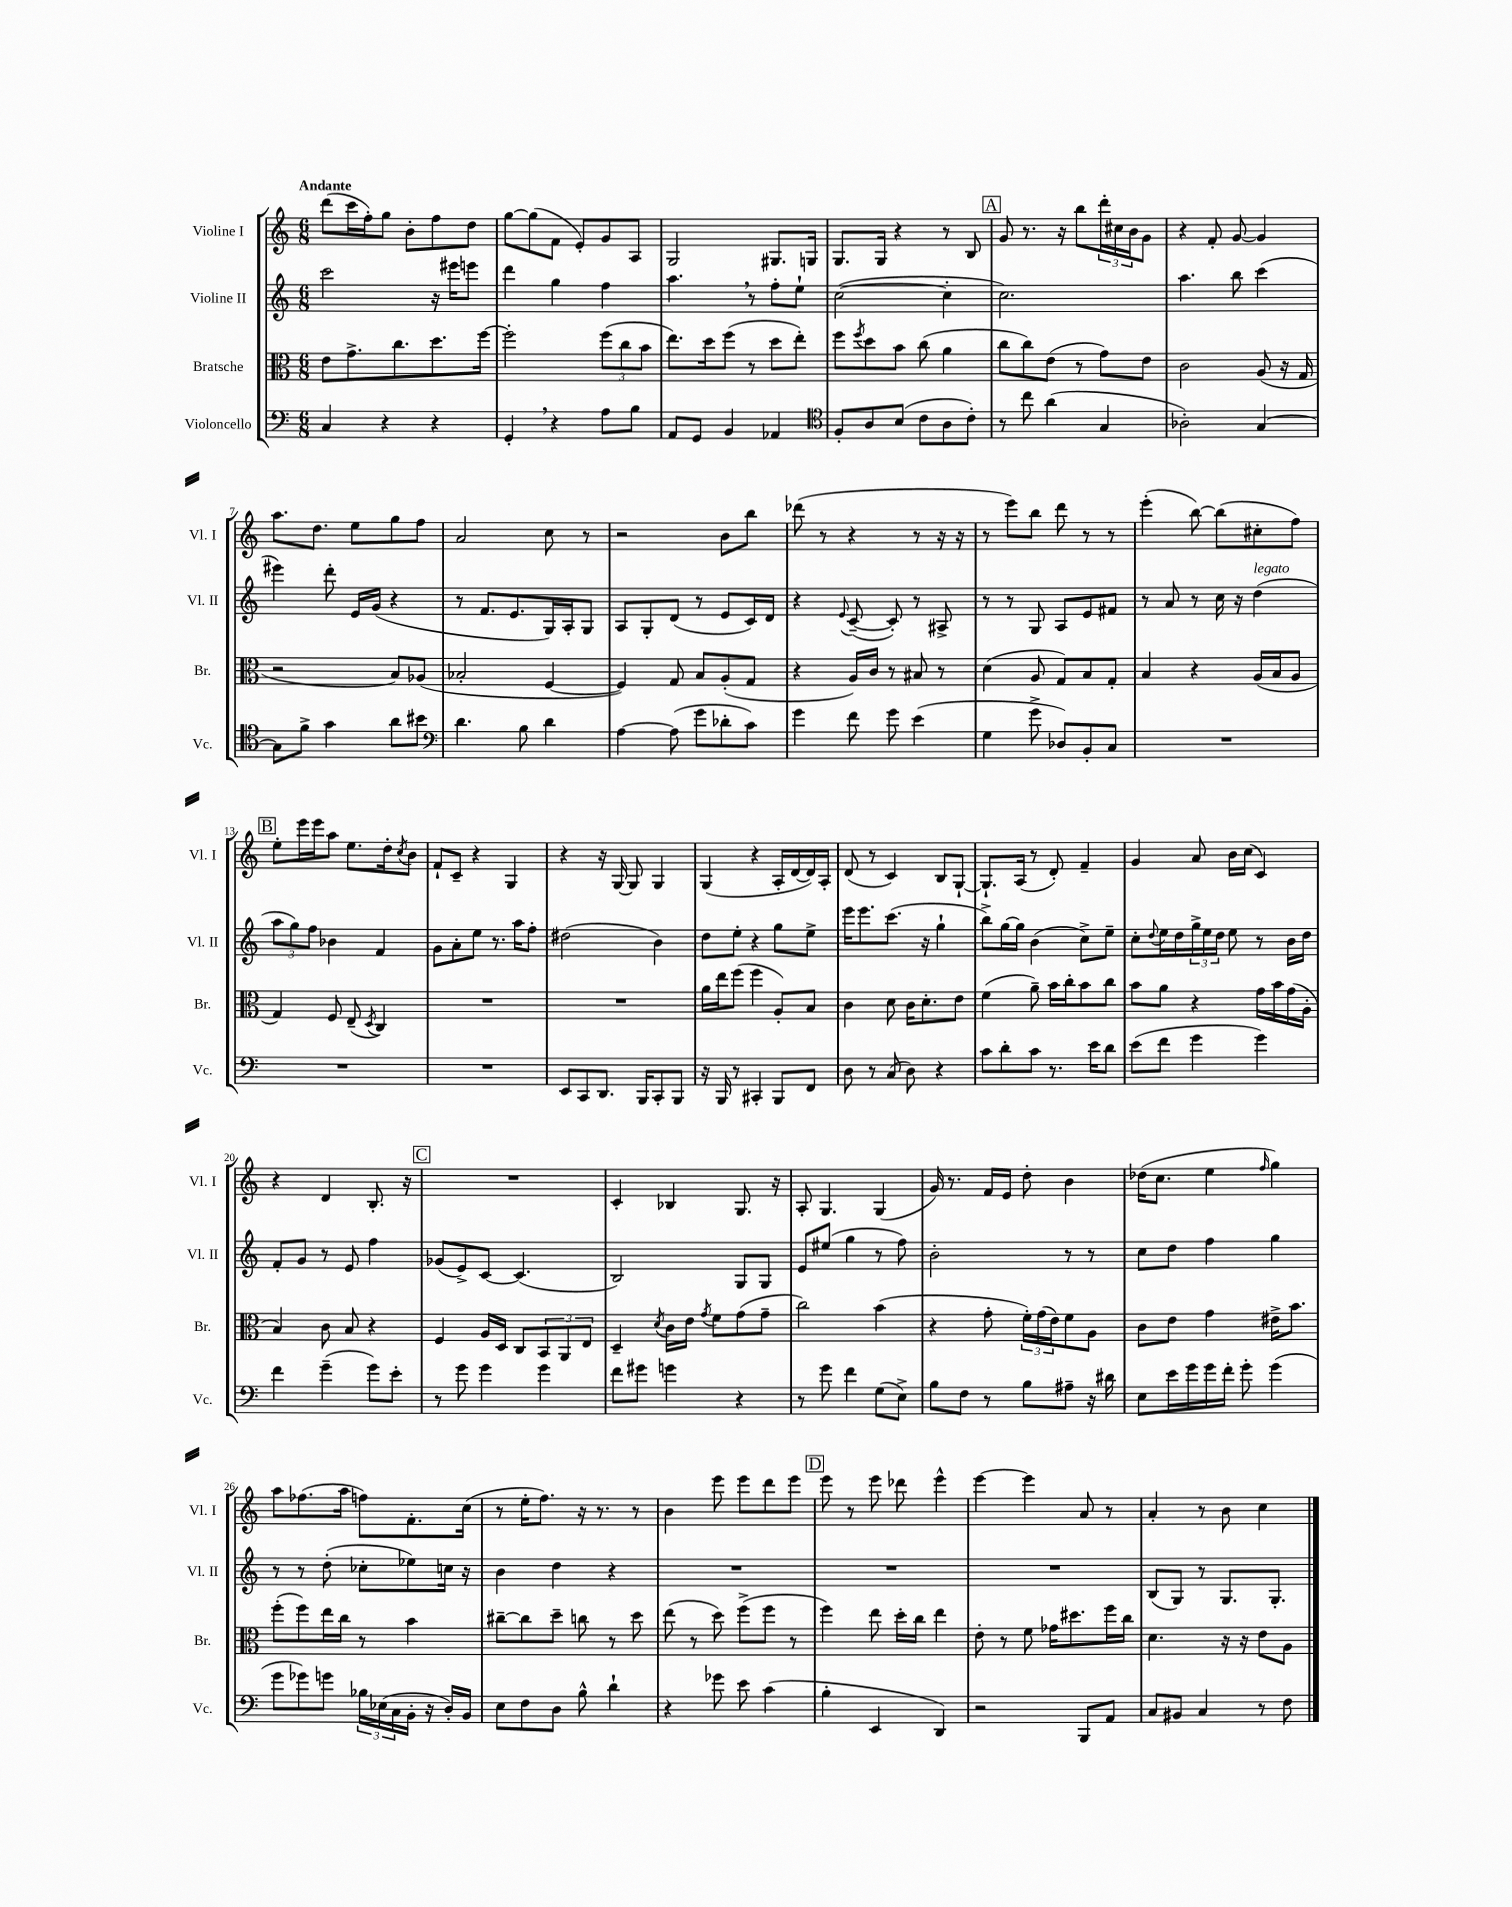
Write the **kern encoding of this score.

**kern	**kern	**kern	**kern
*part4	*part3	*part2	*part1
*staff4	*staff3	*staff2	*staff1
*I"Violoncello	*I"Bratsche	*I"Violine II	*I"Violine I
*I'Vc.	*I'Br.	*I'Vl. II	*I'Vl. I
*clefF4	*clefC3	*clefG2	*clefG2
*k[]	*k[]	*k[]	*k[]
*M6/8	*M6/8	*M6/8	*M6/8
=1	=1	=1	=1
!	!	!	!LO:TX:a:B:t=Andante
4C/	8e\L	2ccc\	(8ddd\L
.	8.g^\	.	16ccc\L
.	.	.	16ff'\J)
4r	.	.	8gg\J
.	8.cc\	.	.
.	.	.	8b'\L
4r	8.dd\	16r	8ff\
.	.	16eee#X\KL	.
.	.	8eeen\J	8dd\J
.	[16ff\Jk	.	.
=2	=2	=2	=2
4GG',/	2ff'\]	4ddd\	[8gg\L
.	.	.	(8gg\]
4r	.	4gg\	8f\J
.	.	.	8e'/L)
8A\L	(12ff\L	4ff\	8g/
.	12cc\	.	.
8B\J	.	.	8A/J
.	12b\J	.	.
=3	=3	=3	=3
8AA/L	8.ee\L)	4.aa,\	2G/
8GG/J	.	.	.
.	16dd\k	.	.
4BB/	(8ff\J	.	.
.	8r	8r	.
4AA-X/	8dd\L	8ff'\L	8.G#X/L
.	8ee'\J)	8ee`\J	.
.	.	.	16Gn/Jk
=4	=4	=4	=4
*clefC4	*	*	*
8F'/L	8ff\L	([2cc\	8.G/L
.	8qff/	.	.
8A/	8dd\	.	.
.	.	.	16G/Jk
(8B/J	8b\J	.	4r
8c\L	(8cc\	.	.
8A\	4a\	4cc'\]	8r
8c'\J)	.	.	8B/
!!LO:REH:place=s1:t=A
=5	=5	=5	=5
8r	8cc\L	2.cc\)	8g/
8cc\	8cc\)	.	8.r
(4a\	(8e\J	.	.
.	.	.	16r
.	8r	.	8bb\L
4G/	8g\L)	.	24ddd'\L
.	.	.	24cc#X\
.	.	.	24b\J
.	8e\J	.	8g\J
=6	=6	=6	=6
2A-X'\)	2c\	4.aa\	4r
.	.	.	8f'/
.	.	8bb\	[8g/
[4G/	(8A/	(4ccc\	4g/]
.	16r	.	.
.	16G/	.	.
!!LO:LB:g=z
=7	=7	=7	=7
8G\L]	2r	4eee#X\)	8.aa\L
8f^\J	.	.	.
.	.	.	8.dd\J
4g\	.	8ddd'\	.
.	.	16e/LL	8ee\L
.	.	(16g/JJ	.
8a\L	8B/L)	4r	8gg\
8b#X\J	(8A-X/J	.	8ff\J
=8	=8	=8	=8
*clefF4	*	*	*
4.d\	2B-X'/	8r	2a/
.	.	8.f/L	.
.	.	8.e/	.
8B\	.	.	.
4d\	[4F/	16G/L)	8cc\
.	.	16A'/J	.
.	.	8G/J	8r
=9	=9	=9	=9
[4A\	4F/])	8A/L	2r
.	.	8G'/	.
(8A\]	8G/	(8d/J	.
8g\L	8B/L	8r	.
8d-X'\	(8A'/	8e/L	8b\L
8c\J)	8G/J	16c/L)	8bb\J
.	.	16d/JJ	.
=10	=10	=10	=10
4g\	4r	4r	(8ddd-X\
.	.	.	8r
.	.	8qqe/	.
8f\	16A/LL)	([8c~/	4r
.	16c/JJ	.	.
8g\	8r	8c'/])	.
(4e\	8B#X/	8r	8r
.	8r	8A#X^/	16r
.	.	.	16r
=11	=11	=11	=11
4G\	(4d\	8r	8r
.	.	8r	8eee\L)
8g^\	8A/	8G/	8bb\J
8D-X/L)	8G/L)	8A/L	8ddd\
8BB'/	8B/	8e/	8r
8C/J	8G'/J	8f#X/J	8r
=12	=12	=12	=12
2.r	4B/	8r	(4eee'\
.	.	8a/	.
.	4r	8r	[8bb\)
.	.	16cc\	(8bb\L]
.	.	16r	.
!	!	!LO:TX:a:i:t=legato	!
.	(16A/LL	(4dd\	8cc#X'\
.	16B/J	.	.
.	8A/J	.	8ff\J)
!!LO:LB:g=z
!!LO:REH:place=s1:t=B
=13	=13	=13	=13
2.r	4G/)	12aa\L	8ee'\L
.	.	12gg\)	.
.	.	.	16eee\L
.	.	12ff\J	.
.	.	.	16eee\J
.	8F/	4b-X\	8aa\J
.	(8E~/	.	8.ee\L
.	8qD/	.	.
.	4C/)	4f/	.
.	.	.	16dd'\k
.	.	.	8qcc/
.	.	.	8b\J
=14	=14	=14	=14
2.r	2.r	8g\L	8f`/L
.	.	8a'\	8c~/J
.	.	8ee\J	4r
.	.	8.r	.
.	.	.	4G/
.	.	16aa\KL	.
.	.	8ff'\J	.
=15	=15	=15	=15
8EE/L	2.r	(2dd#X\	4r
8CC/	.	.	.
8.DD/J	.	.	16r
.	.	.	[16G/
.	.	.	8G/]
16BBB/KL	.	.	.
8CC'/	.	4b\)	4G/
8BBB/J	.	.	.
=16	=16	=16	=16
16r	16a\LL	8dd\L	(4G/
16BBB/	16ee\J	.	.
8r	(8ff\J	8ee'\J	.
4CC#X'/	4ff\	4r	4r
8BBB/L	8A'/L)	8gg\L	16A'/LL
.	.	.	[16d/
8FF/J	8B/J	8ee^\J	16d/])
.	.	.	16A'/JJ
=17	=17	=17	=17
8D\	4c\	16eee\KL	(8d/
.	.	8.eee\	.
8r	.	.	8r
(8C/	8d\	(8.ccc\J	4c/)
8D\)	16c\KL	.	.
.	8.d'\	16r	.
4r	.	4gg`\	8B/L
.	8e\J	.	[8G`/J
=18	=18	=18	=18
8c\L	(4f\	8bb^\L)	8.G`/L]
8d'\	.	[16gg\L	.
.	.	16gg\JJ]	(16A/Jk
8c\J	8a~\)	(4b\	8r
8.r	16b\LL	.	8d'/)
.	16cc'\J	.	.
.	8b\	8cc^\L)	4f~/
16e\KL	.	.	.
8d\J	8cc\J	8ee~\J	.
=19	=19	=19	=19
(8e\L	8b\L	8cc'\L	4g/
.	.	8qqdd/	.
8f\J	8a\J	16ee\L	.
.	.	16dd\	.
4g\	4r	24gg^\	8a/
.	.	24ee\	.
.	.	24dd\JJ	.
.	.	8ee\	16b\LL
.	.	.	(16cc\JJ
4g\)	16g\LL	8r	4c/)
.	16b\	.	.
.	(16g\	16b\LL	.
.	16A'\JJ	16dd\JJ	.
!!LO:LB:g=z
=20	=20	=20	=20
4f\	4B/)	8f'/L	4r
.	.	8g/J	.
(4g~\	8c\	8r	4d/
.	8B/	8e/	.
8g\L)	4r	4ff\	8.B'/
8e'\J	.	.	.
.	.	.	16r
!!LO:REH:place=s1:t=C
=21	=21	=21	=21
8r	4F/	(8g-X/L	2.r
8g\	.	8e^/)	.
4g\	16A/LL	[8c/J	.
.	16D/JJ	.	.
.	8C/L	(4.c/]	.
4g\	12BB/	.	.
.	12AA/	.	.
.	12E/J	.	.
=22	=22	=22	=22
8f\L	4D~/	2B/)	4c'/
8g#X\J	.	.	.
.	8qd/	.	.
4gn\	16c\LL	.	4B-X/
.	16e\JJ	.	.
.	8qg/	.	.
.	8f\L	.	.
4r	(8g\	8G/L	8.G/
.	8g~\J	8G/J	.
.	.	.	16r
=23	=23	=23	=23
8r	2cc\)	8e/L	8A'/
8g\	.	(8ee#X/J	4.G/
4f\	.	4gg\	.
(8G\L	(4b\	8r	(4G/
8E^\J)	.	8ff\)	.
=24	=24	=24	=24
8B\L	4r	2b'\	16g/)
.	.	.	8.r
8F\J	.	.	.
8r	8g'\	.	16f/LL
.	.	.	16e/JJ
8B\L	24f'\LL)	.	8dd'\
.	(24g\	.	.
.	24e\J)	.	.
8A#X~\J	8f\	8r	4b\
16r	8A\J	8r	.
16d#X\	.	.	.
=25	=25	=25	=25
8E\L	8c\L	8cc\L	(16dd-X\KL
.	.	.	8.cc\J
16e\L	8e\J	8dd\J	.
16g\	.	.	.
16g\	4g\	4ff\	4ee\
16f'\JJ	.	.	.
8g'\	.	.	.
.	.	.	16qqff/
(4g\	16e#X^\KL	4gg\	4gg\)
.	8.b\J	.	.
!!LO:LB:g=z
=26	=26	=26	=26
8g\L	(8ff'\L	8r	8aa\L
8g-X\)	8ff\)	8r	(8.ff-X\
8gn\J	16ee\L	(8dd'\	.
.	16cc\JJ	.	16aa\Jk
24B-X\LL	8r	8cc-X'\L	8ffn\L)
(24E-X\	.	.	.
24C\	.	.	.
16BB'\JJ	4b\	8ee-X\)	8.f'\
16r	.	.	.
16D'/LL)	.	16ccn\Jk	.
16BB/JJ	.	16r	(16cc\Jk
=27	=27	=27	=27
8E\L	[8cc#X~\L	4b\	8r
8F\	8cc#\]	.	16ee'\KL
.	.	.	8.ff\J)
8D\J	8dd~\J	4dd\	.
8B^^\	8ccn\	.	16r
.	.	.	8.r
4d`\	8r	4r	.
.	8dd\	.	8r
=28	=28	=28	=28
4r	(8ee\	2.r	4b\
.	8r	.	.
8g-X\	8dd\)	.	8eee\
8e\	(8ff^\L	.	8eee\L
(4c\	8ff\J	.	8ddd\
.	8r	.	8eee\J
!!LO:REH:place=s1:t=D
=29	=29	=29	=29
4B'\	4ff\)	2.r	8eee\
.	.	.	8r
4EE/	8ee\	.	8eee\
.	16dd'\LL	.	8ddd-X\
.	16cc\JJ	.	.
4DD/)	4ee\	.	4eee^^\
=30	=30	=30	=30
2r	8e'\	2.r	[4eee\
.	8r	.	.
.	8f\	.	4eee\]
.	16g-X\KL	.	.
.	8.dd#X\	.	.
8BBB/L	.	.	8a/
8AA/J	16ff\L	.	8r
.	16cc\JJ	.	.
=31	=31	=31	=31
8C/L	4.d\	(8B/L	4a'/
8BB#X/J	.	8G/J)	.
4C/	.	8r	8r
.	16r	8.G/L	8b\
.	16r	.	.
8r	8e\L	.	4cc\
.	.	8.G'/J	.
8F\	8A\J	.	.
==	==	==	==
*-	*-	*-	*-
